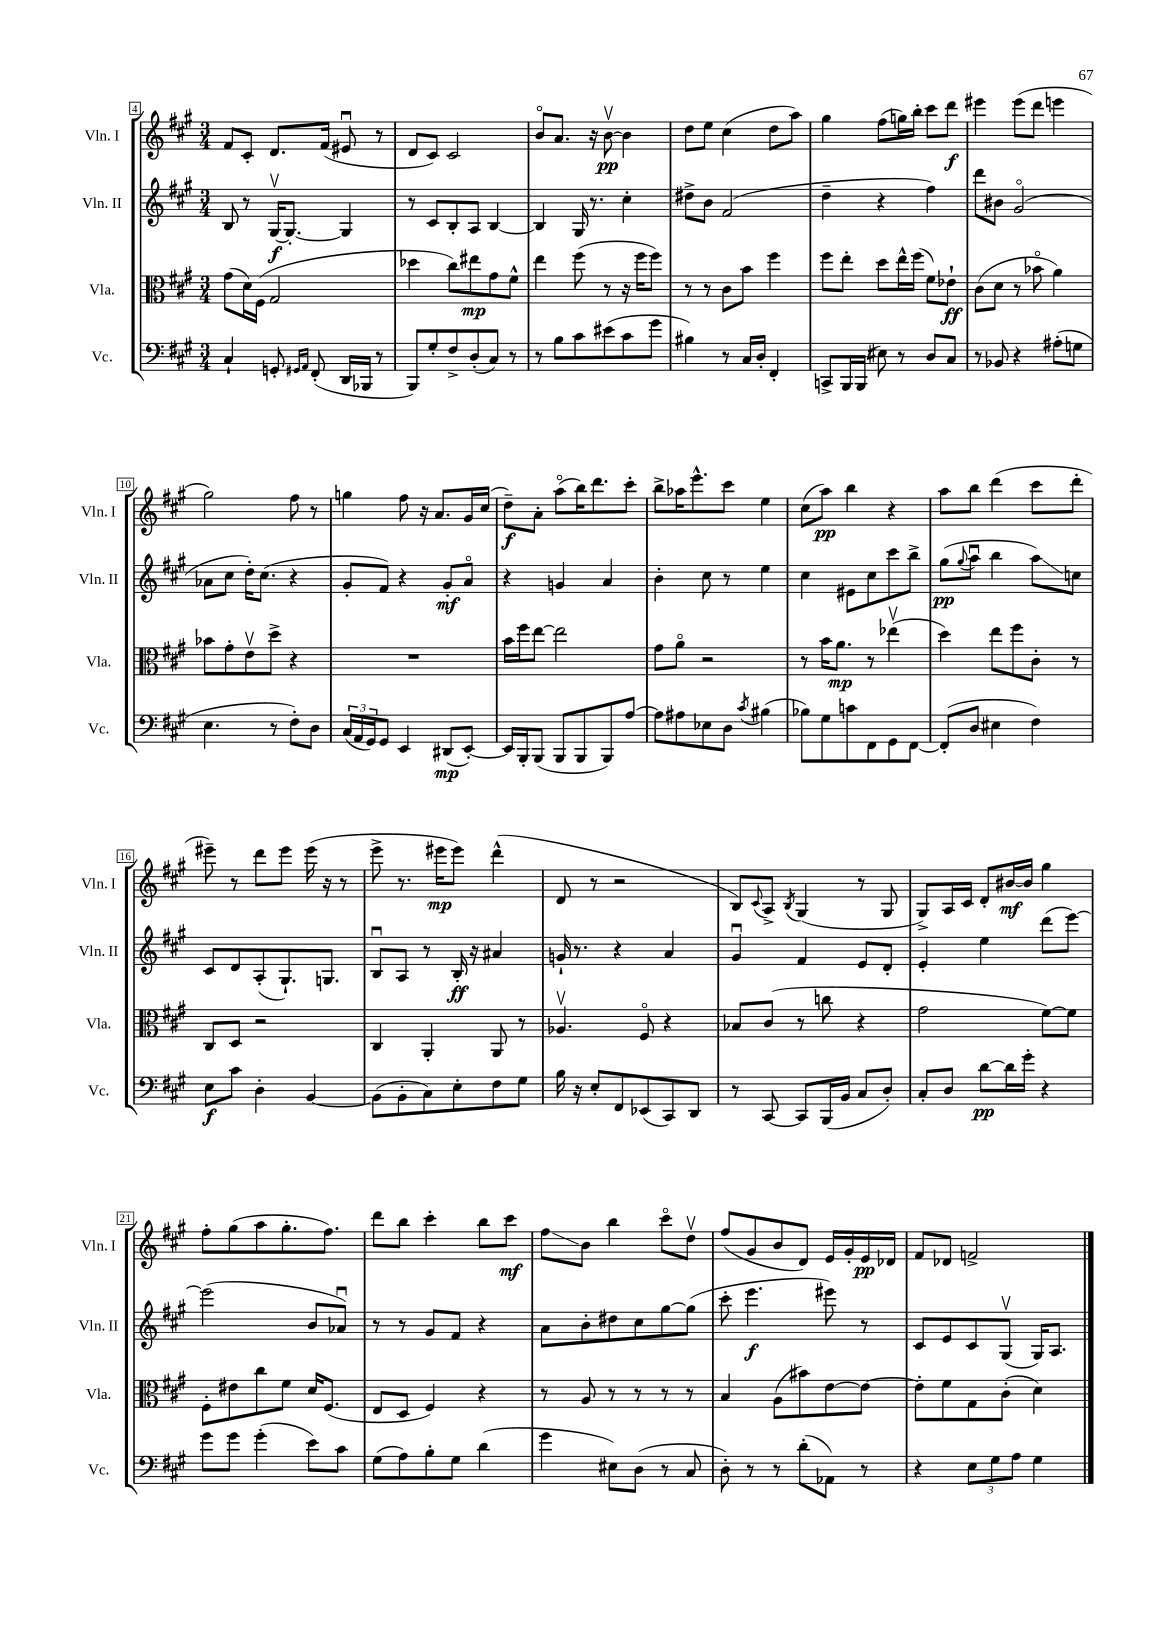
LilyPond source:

<<
\new StaffGroup <<
\new Staff = "s0" \with { instrumentName = "Vln. I" shortInstrumentName = "Vln. I" } {
    \clef treble \key a \major \numericTimeSignature \time 3/4
    fis'8 cis'8-. d'8. fis'16( eis'8\downbow r8 |
    d'8 cis'8) cis'2 |
    b'8\flageolet a'8. r16 b'8~\upbow\pp b'4 |
    d''8 e''8 cis''4( d''8 a''8) |
    gis''4 fis''8( g''16) b''16-. cis'''8 d'''8\f |
    eis'''4 eis'''8( d'''8 e'''4 |
    gis''2) fis''8 r8 |
    g''4 fis''8 r16 a'8. gis'16 cis''16( |
    d''8--\f) a'8-. a''8\flageolet( b''16) d'''8. cis'''8-. |
    b''8-> aes''16 e'''8.-^ cis'''8 e''4 |
    cis''8( a''8\pp) b''4 r4 |
    a''8 b''8 d'''4( cis'''8 d'''8-. |
    eis'''8--) r8 d'''8 eis'''8 eis'''16( r16 r8 |
    e'''8-> r8. eis'''16\mp eis'''8) d'''4-^( |
    d'8 r8 r2 |
    b8) \appoggiatura { cis'8 } a8-> \acciaccatura { b8 } gis4( r8 gis8 |
    gis8->) a16 cis'16 d'8-. bis'16~\mf bis'16 gis''4 |
    fis''8-. gis''8( a''8 gis''8.-. fis''8.) |
    d'''8 b''8 cis'''4-. b''8 cis'''8\mf |
    fis''8\glissando b'8 b''4 cis'''8\flageolet d''8\upbow |
    fis''8( gis'8 b'8 d'8) e'16 gis'16-. e'16\pp des'16 |
    fis'8 des'8 f'2-> \bar "|." |
}
\new Staff = "s1" \with { instrumentName = "Vln. II" shortInstrumentName = "Vln. II" } {
    \clef treble \key a \major \numericTimeSignature \time 3/4
    b8 r8 gis16~\upbow\f gis8.~-. gis4 |
    r8 cis'8 b8-. a8 b4~ |
    b4 gis16 r8. cis''4-. |
    dis''8-> b'8 fis'2( |
    d''4-- r4 fis''4) |
    d'''8 bis'8 gis'2\flageolet( |
    aes'8 cis''8 d''16-.) cis''8.( r4 |
    gis'8-. fis'8) r4 gis'8-.\mf a'8\flageolet |
    r4 g'4 a'4 |
    b'4-. cis''8 r8 e''4 |
    cis''4 eis'8 cis''8 cis'''8 b''8-> |
    gis''8\pp( \appoggiatura { gis''8 } a''8\downbow b''4 a''8\glissando) c''8 |
    cis'8 d'8 a8-.( gis8.-!) g8. |
    b8\downbow a8 r8 b16-.\ff r16 ais'4 |
    g'16-! r8. r4 a'4 |
    gis'4\downbow fis'4 e'8 d'8-. |
    e'4-. e''4 d'''8( e'''8~) |
    e'''2( b'8 aes'8\downbow) |
    r8 r8 gis'8 fis'8 r4 |
    a'8 b'8-. dis''8 cis''8 gis''8~ gis''8( |
    cis'''8-. e'''4.\f eis'''8) r8 |
    cis'8 e'8 cis'8 gis8\upbow( gis16) a8. \bar "|." |
}
\new Staff = "s2" \with { instrumentName = "Vla." shortInstrumentName = "Vla." } {
    \clef alto \key a \major \numericTimeSignature \time 3/4
    gis'8( d'16) fis16( gis2 |
    des''4 cis''8) eis''8\mp gis'8 fis'8-^ |
    e''4 fis''8( r8 r16 fis''16 fis''8) |
    r8 r8 cis'8 b'8 fis''4 |
    fis''8 e''8-. d''8 e''16-^ fis''16( fis'8) ees'8-!\ff |
    cis'8( d'8 r8 bes'8\flageolet a'4) |
    bes'8 gis'8-. e'8\upbow d''8-> r4 |
    R2. |
    b'16 fis''16 e''8~ e''2 |
    gis'8 a'8\flageolet r2 |
    r8 b'16 a'8.\mp r8 ees''4\upbow( |
    d''4) e''8 fis''8 cis'8-. r8 |
    cis8 d8 r2 |
    cis4 a,4-. a,8 r8 |
    aes4.\upbow fis8\flageolet r4 |
    bes8 cis'8( r8 c''8 r4 |
    gis'2 fis'8~) fis'8 |
    fis8-. eis'8 cis''8 fis'8 d'16 fis8.( |
    e8 d8 fis4) r4 |
    r8 a8 r8 r8 r8 r8 |
    b4 a8( bis'8) e'8~ e'8~ |
    e'8-. fis'8 gis8 cis'8-.( d'4) \bar "|." |
}
\new Staff = "s3" \with { instrumentName = "Vc." shortInstrumentName = "Vc." } {
    \clef bass \key a \major \numericTimeSignature \time 3/4
    cis4-! g,8-. \grace { gis,16 a,16 } fis,8-.( d,16 bes,,16 r8 |
    b,,8) gis8-. fis8-> d8-.( cis8) r8 |
    r8 b8 cis'8 eis'8( cis'8 gis'8 |
    bis4) r8 cis16 d16-. fis,4-. |
    c,8-> b,,16 b,,16( eis8) r8 d8 cis8 |
    r8 bes,8 r4 ais8-.( g8 |
    e4. r8 fis8-.) d8 |
    \tuplet 3/2 { cis16( a,16 gis,16) } gis,8 e,4 dis,8\mp( e,8~-.) |
    e,16 b,,16-. b,,8( b,,8 b,,8 b,,8) a8~ |
    a8 ais8 ees8 d8 \acciaccatura { cis'8 } bis4( |
    bes8) gis8 c'8 fis,8 gis,8 fis,8~ |
    fis,8-.( d8 eis4 fis4) |
    e8\f cis'8 d4-. b,4~ |
    b,8( b,8-. cis8) e8-. fis8 gis8 |
    b16 r16 e8-. fis,8 ees,8( cis,8) d,8 |
    r8 cis,8~ cis,8 b,,16( b,16 cis8 d8-.) |
    cis8-. d8 d'8~\pp d'16 gis'16-. r4 |
    gis'8 gis'8 gis'4-.( e'8) cis'8 |
    gis8( a8) b8-. gis8 d'4( |
    gis'4 eis8) d8( r8 cis8 |
    d8-.) r8 r8 d'8-.( aes,8) r8 |
    r4 \tuplet 3/2 { e8 gis8 a8 } gis4 \bar "|." |
}
>>
>>
\layout { \context { \Score currentBarNumber = #4 \override BarNumber.stencil = #(make-stencil-boxer 0.1 0.3 ly:text-interface::print) } }
